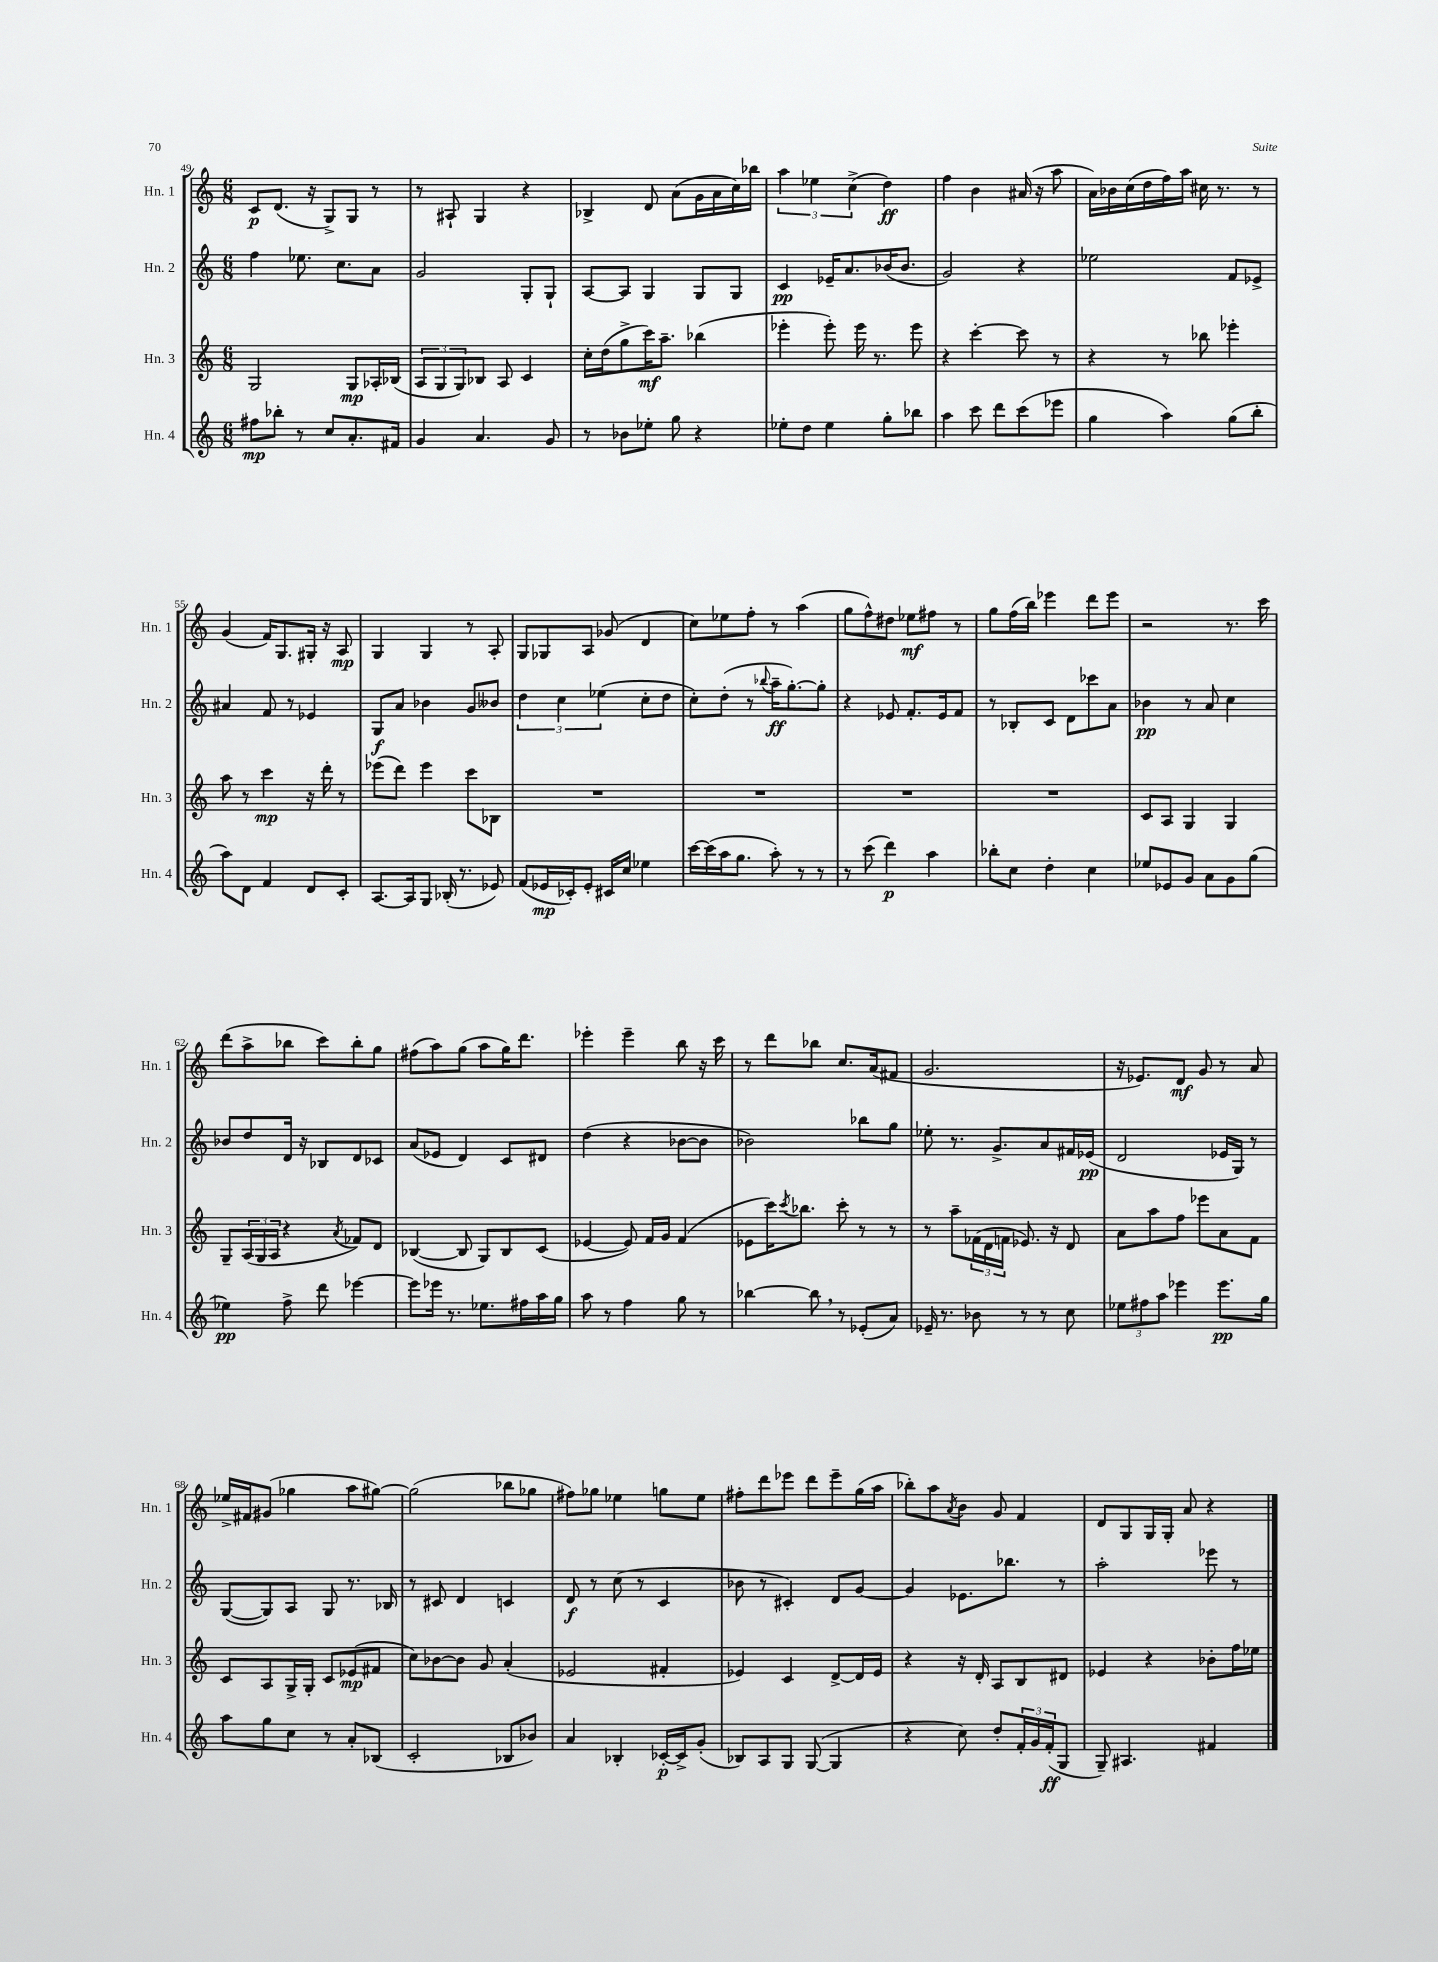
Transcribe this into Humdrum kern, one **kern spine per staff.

**kern	**dynam	**kern	**dynam	**kern	**dynam	**kern	**dynam
*part4	*part4	*part3	*part3	*part2	*part2	*part1	*part1
*staff4	*staff4	*staff3	*staff3	*staff2	*staff2	*staff1	*staff1
*I"Hn. 4	*	*I"Hn. 3	*	*I"Hn. 2	*	*I"Hn. 1	*
*I'Hn. 4	*	*I'Hn. 3	*	*I'Hn. 2	*	*I'Hn. 1	*
*clefG2	*	*clefG2	*	*clefG2	*	*clefG2	*
*k[]	*	*k[]	*	*k[]	*	*k[]	*
*M6/8	*	*M6/8	*	*M6/8	*	*M6/8	*
=49	=49	=49	=49	=49	=49	=49	=49
8ff#X\L	mp	2G/	.	4ff\	.	8c/L	p
8bb-X'\J	.	.	.	.	.	(8.d/J	.
8r	.	.	.	8.ee-X\	.	.	.
.	.	.	.	.	.	16r	.
8cc/L	.	.	.	.	.	8G^/L)	.
.	.	.	.	8.cc\L	.	.	.
8.a'/	.	8G/L	mp	.	.	8G/J	.
.	.	16A-X'/L	.	8a\J	.	8r	.
16f#X/Jk	.	(16B-X/JJ	.	.	.	.	.
=50	=50	=50	=50	=50	=50	=50	=50
4g/	.	12A/L	.	2g/	.	8r	.
.	.	12G/	.	.	.	.	.
.	.	.	.	.	.	8A#X`/	.
.	.	12G/)	.	.	.	.	.
4.a/	.	8B-X/J	.	.	.	4G/	.
.	.	8A/	.	.	.	.	.
.	.	4c/	.	8G'/L	.	4r	.
8g/	.	.	.	8G`/J	.	.	.
=51	=51	=51	=51	=51	=51	=51	=51
8r	.	16cc'\LL	.	[8A/L	.	4B-X^/	.
.	.	(16dd\J	.	.	.	.	.
8b-X\L	.	8gg^\	.	8A/J]	.	.	.
8ee-X'\J	.	16ccc\K)	mf	4G/	.	8d/	.
.	.	8.aa~\J	.	.	.	.	.
8gg\	.	.	.	.	.	(8a\L	.
4r	.	(4bb-X\	.	8G/L	.	16g\L	.
.	.	.	.	.	.	16a\	.
.	.	.	.	8G/J	.	16cc\)	.
.	.	.	.	.	.	16bb-X\JJ	.
=52	=52	=52	=52	=52	=52	=52	=52
8ee-X'\L	.	4eee-X'\	.	4c/	pp	6aa\	.
8dd\J	.	.	.	.	.	.	.
.	.	.	.	.	.	6ee-X\	.
4ee-\	.	8eee-'\)	.	16e-X~/KL	.	.	.
.	.	.	.	8.a/	.	.	.
.	.	.	.	.	.	(6cc^\	.
.	.	16eee-\	.	.	.	.	.
.	.	8.r	.	.	.	.	.
8gg'\L	.	.	.	(16b-X/K	.	4dd\)	ff
.	.	.	.	8.b-/J	.	.	.
8bb-X\J	.	8eee-\	.	.	.	.	.
=53	=53	=53	=53	=53	=53	=53	=53
4aa\	.	4r	.	2g/)	.	4ff\	.
8ccc\	.	[4ccc'\	.	.	.	4b\	.
8ddd\L	.	.	.	.	.	.	.
(8ccc\	.	8ccc\]	.	4r	.	(16a#X/	.
.	.	.	.	.	.	16r	.
8eee-X\J	.	8r	.	.	.	8aa\	.
=54	=54	=54	=54	=54	=54	=54	=54
4gg\	.	4r	.	2ee-X\	.	16a\LL)	.
.	.	.	.	.	.	16b-X\	.
.	.	.	.	.	.	(16cc\	.
.	.	.	.	.	.	16dd\	.
4aa\)	.	8r	.	.	.	16ff\)	.
.	.	.	.	.	.	16aa\JJ	.
.	.	8bb-X\	.	.	.	16cc#X\	.
.	.	.	.	.	.	8.r	.
(8gg\L	.	4eee-X'\	.	8f/L	.	.	.
8bb'\J	.	.	.	8e-X^/J	.	8r	.
!!LO:LB:g=z
=55	=55	=55	=55	=55	=55	=55	=55
8aa\L)	.	8aa\	.	4a#X/	.	(4g/	.
8d\J	.	8r	.	.	.	.	.
4f/	.	4ccc\	mp	8f/	.	16f/KL)	.
.	.	.	.	.	.	8.G/	.
.	.	.	.	8r	.	.	.
8d/L	.	16r	.	4e-X/	.	16G#X'/Jk	.
.	.	16ddd'\	.	.	.	16r	.
8c'/J	.	8r	.	.	.	8A/	mp
=56	=56	=56	=56	=56	=56	=56	=56
[8.A/L	.	(8eee-X\L	.	8G/L	f	4G/	.
.	.	8ddd\J)	.	8a/J	.	.	.
16A/k]	.	.	.	.	.	.	.
8G/J	.	4eee-\	.	4b-X\	.	4G/	.
(16B-X'/	.	.	.	.	.	.	.
8.r	.	.	.	.	.	.	.
.	.	8ccc\L	.	8g/L	.	8r	.
8e-X/)	.	8B-X\J	.	8b--X/J	.	8A'/	.
=57	=57	=57	=57	=57	=57	=57	=57
(8f/L	.	2.r	.	6dd\	.	8G/L	.
16e-X/L	mp	.	.	.	.	8G-X/	.
.	.	.	.	6cc\	.	.	.
16c-X'/J)	.	.	.	.	.	.	.
8e-'/J	.	.	.	.	.	8A/J	.
.	.	.	.	(6ee-X\	.	.	.
16c#X/LL	.	.	.	.	.	(8g-X/	.
16cc/JJ	.	.	.	.	.	.	.
4ee-X\	.	.	.	8cc'\L	.	4d/	.
.	.	.	.	8dd\J	.	.	.
=58	=58	=58	=58	=58	=58	=58	=58
[16ccc\LL	.	2.r	.	8cc'\L)	.	8cc\L)	.
(16ccc\]	.	.	.	.	.	.	.
16aa\J	.	.	.	(8dd'\J	.	8ee-X\	.
8.gg\J	.	.	.	.	.	.	.
.	.	.	.	8r	.	8ff'\J	.
.	.	.	.	8qqbb-X/	.	.	.
8aa'\)	.	.	.	16aa~\KL	ff	8r	.
.	.	.	.	[8.gg'\)	.	.	.
8r	.	.	.	.	.	(4aa\	.
8r	.	.	.	8gg'\J]	.	.	.
=59	=59	=59	=59	=59	=59	=59	=59
8r	.	2.r	.	4r	.	8gg\L	.
(8ccc\	.	.	.	.	.	8ff^^\)	.
4ddd\)	p	.	.	8e-X/	.	8dd#X\J	.
.	.	.	.	8.f'/L	.	8ee-X\L	mf
4aa\	.	.	.	.	.	8ff#X\J	.
.	.	.	.	16e-/k	.	.	.
.	.	.	.	8f/J	.	8r	.
=60	=60	=60	=60	=60	=60	=60	=60
8bb-X'\L	.	2.r	.	8r	.	8gg\L	.
8cc\J	.	.	.	8B-X'/L	.	(16ff\L	.
.	.	.	.	.	.	16bb\JJ)	.
4dd'\	.	.	.	8c/J	.	4eee-X\	.
.	.	.	.	8d\L	.	.	.
4cc\	.	.	.	8ccc-X\	.	8ddd\L	.
.	.	.	.	8a\J	.	8eee-\J	.
=61	=61	=61	=61	=61	=61	=61	=61
8ee-X/L	.	8c/L	.	4b-X\	pp	2r	.
8e-X/	.	8A/J	.	.	.	.	.
8g/J	.	4G/	.	8r	.	.	.
8a\L	.	.	.	8a/	.	.	.
8g\	.	4G/	.	4cc\	.	8.r	.
(8gg\J	.	.	.	.	.	.	.
.	.	.	.	.	.	16ccc\	.
!!LO:LB:g=z
=62	=62	=62	=62	=62	=62	=62	=62
4ee-X\)	pp	8G~/L	.	8b-X/L	.	(8ddd\L	.
.	.	(24A/L	.	8dd/	.	8aa^\	.
.	.	24G/	.	.	.	.	.
.	.	24A/JJ	.	.	.	.	.
8ff^\	.	4r	.	16d/Jk	.	8bb-X\J	.
.	.	.	.	16r	.	.	.
8ddd\	.	.	.	8B-X/L	.	8ccc\L)	.
.	.	8qa/	.	.	.	.	.
[4eee-X\	.	8f-X/L)	.	8d/	.	8bb-'\	.
.	.	8d/J	.	8c-X/J	.	8gg\J	.
=63	=63	=63	=63	=63	=63	=63	=63
8eee-\L]	.	([4B-X/	.	(8a/L	.	(8ff#X\L	.
16eee-X\Jk	.	.	.	8e-X/J	.	8aa\)	.
8.r	.	.	.	.	.	.	.
.	.	8B-/]	.	4d/)	.	(8gg\J	.
8.ee-X\L	.	8G/L)	.	.	.	8aa\L	.
.	.	8B-/	.	8c/L	.	16gg\K)	.
16ff#X\L	.	.	.	.	.	8.ddd\J	.
16aa\	.	(8c/J	.	8d#X/J	.	.	.
16gg\JJ	.	.	.	.	.	.	.
=64	=64	=64	=64	=64	=64	=64	=64
8aa\	.	[4e-X/	.	(4dd\	.	4eee-X'\	.
8r	.	.	.	.	.	.	.
4ff\	.	8e-/])	.	4r	.	4eee-~\	.
.	.	16f/LL	.	.	.	.	.
.	.	16g/JJ	.	.	.	.	.
8gg\	.	(4f/	.	[8b-X\L	.	8bb\	.
8r	.	.	.	8b-\J]	.	16r	.
.	.	.	.	.	.	16ccc\	.
=65	=65	=65	=65	=65	=65	=65	=65
[4bb-X\	.	8e-X\L	.	2b-X\)	.	8r	.
.	.	16ccc\K)	.	.	.	8ddd\L	.
.	.	8qccc/	.	.	.	.	.
.	.	8.bb-X\J	.	.	.	.	.
8bb-,\]	.	.	.	.	.	8bb-X\J	.
8r	.	8ccc'\	.	.	.	8.cc/L	.
(8e-X'/L	.	8r	.	8bb-X\L	.	.	.
.	.	.	.	.	.	(16a/k	.
8a/J)	.	8r	.	8gg\J	.	8f#X/J	.
=66	=66	=66	=66	=66	=66	=66	=66
16e-X~/	.	8r	.	8ee-X'\	.	2.g/	.
8.r	.	.	.	.	.	.	.
.	.	8aa~\L	.	8.r	.	.	.
8b-X\	.	(24f-X\L	.	.	.	.	.
.	.	24d\	.	.	.	.	.
.	.	.	.	8.g^/L	.	.	.
.	.	24fn\JJ	.	.	.	.	.
8r	.	8.e-X/)	.	.	.	.	.
8r	.	.	.	8a/	.	.	.
.	.	16r	.	.	.	.	.
8cc\	.	8d/	.	16f#X/L	.	.	.
.	.	.	.	(16e-X/JJ	pp	.	.
=67	=67	=67	=67	=67	=67	=67	=67
12ee-X\L	.	8a\L	.	2d/	.	16r	.
.	.	.	.	.	.	8.e-X/L)	.
12ff#X\	.	.	.	.	.	.	.
.	.	8aa\	.	.	.	.	.
12aa\J	.	.	.	.	.	.	.
4eee-X\	.	8ff\J	.	.	.	8d/J	mf
.	.	8eee-X\L	.	.	.	8g/	.
8.eee-\L	pp	8a\	.	16e-X/LL	.	8r	.
.	.	.	.	16G/JJ)	.	.	.
.	.	8f\J	.	8r	.	8a/	.
16gg\Jk	.	.	.	.	.	.	.
!!LO:LB:g=z
=68	=68	=68	=68	=68	=68	=68	=68
8aa\L	.	8c/L	.	([8G/L	.	16ee-X^/LL	.
.	.	.	.	.	.	16f#X/J	.
8gg\	.	8A/	.	8G/])	.	(8g#X/J	.
8cc\J	.	16G^/L	.	8A/J	.	4gg-X\	.
.	.	16G'/JJ	.	.	.	.	.
8r	.	8c/L	.	8G/	.	.	.
8a'/L	.	(8e-X/	mp	8.r	.	8aa\L	.
(8B-X/J	.	8f#X/J	.	.	.	[8gg#X\J)	.
.	.	.	.	16B-X/	.	.	.
=69	=69	=69	=69	=69	=69	=69	=69
2c'/	.	8cc\L)	.	8r	.	(2gg#\]	.
.	.	[8b-X\	.	8c#X/	.	.	.
.	.	8b-\J]	.	4d/	.	.	.
.	.	8g/	.	.	.	.	.
8B-X/L	.	(4a'/	.	4cn/	.	8bb-X\L	.
8b-X/J)	.	.	.	.	.	8gg-X\J	.
=70	=70	=70	=70	=70	=70	=70	=70
4a/	.	2e-X/	.	8d/	f	8ff#X\L)	.
.	.	.	.	8r	.	8gg-X\J	.
4B-X'/	.	.	.	(8cc\	.	4ee-X\	.
.	.	.	.	8r	.	.	.
[16c-X'/LL	p	4f#X'/	.	4c/	.	8ggn\L	.
16c-^/J]	.	.	.	.	.	.	.
(8g'/J	.	.	.	.	.	8ee-\J	.
=71	=71	=71	=71	=71	=71	=71	=71
8B-X/L)	.	4e-X/)	.	8b-X\	.	8ff#X'\L	.
8A/	.	.	.	8r	.	8ddd\	.
8G/J	.	4c/	.	4c#X'/)	.	8eee-X\J	.
([8G/	.	.	.	.	.	8ddd\L	.
4G/]	.	[8d^/L	.	8d/L	.	8eee-~\	.
.	.	16d/L]	.	[8g/J	.	(16gg\L	.
.	.	16e-/JJ	.	.	.	16aa\JJ	.
=72	=72	=72	=72	=72	=72	=72	=72
4r	.	4r	.	4g/]	.	8bb-X'\L)	.
.	.	.	.	.	.	8aa\	.
.	.	.	.	.	.	8qa/	.
8cc\)	.	16r	.	8.e-X\L	.	8b\J	.
.	.	16d'/	.	.	.	.	.
8dd'/L	.	8A/L	.	.	.	8g/	.
.	.	.	.	8.bb-X\J	.	.	.
24f'/L	.	8B/	.	.	.	4f/	.
24g/	.	.	.	.	.	.	.
(24f'/J	ff	.	.	.	.	.	.
8G/J	.	8d#X/J	.	8r	.	.	.
=73	=73	=73	=73	=73	=73	=73	=73
8G~/)	.	4e-X/	.	2aa'\	.	8d/L	.
4.A#X/	.	.	.	.	.	8G/	.
.	.	4r	.	.	.	16G/L	.
.	.	.	.	.	.	16G'/JJ	.
.	.	.	.	.	.	8a/	.
4f#X/	.	8b-X'\L	.	8eee-X\	.	4r	.
.	.	16ff\L	.	8r	.	.	.
.	.	16ee-X\JJ	.	.	.	.	.
==	==	==	==	==	==	==	==
*-	*-	*-	*-	*-	*-	*-	*-
